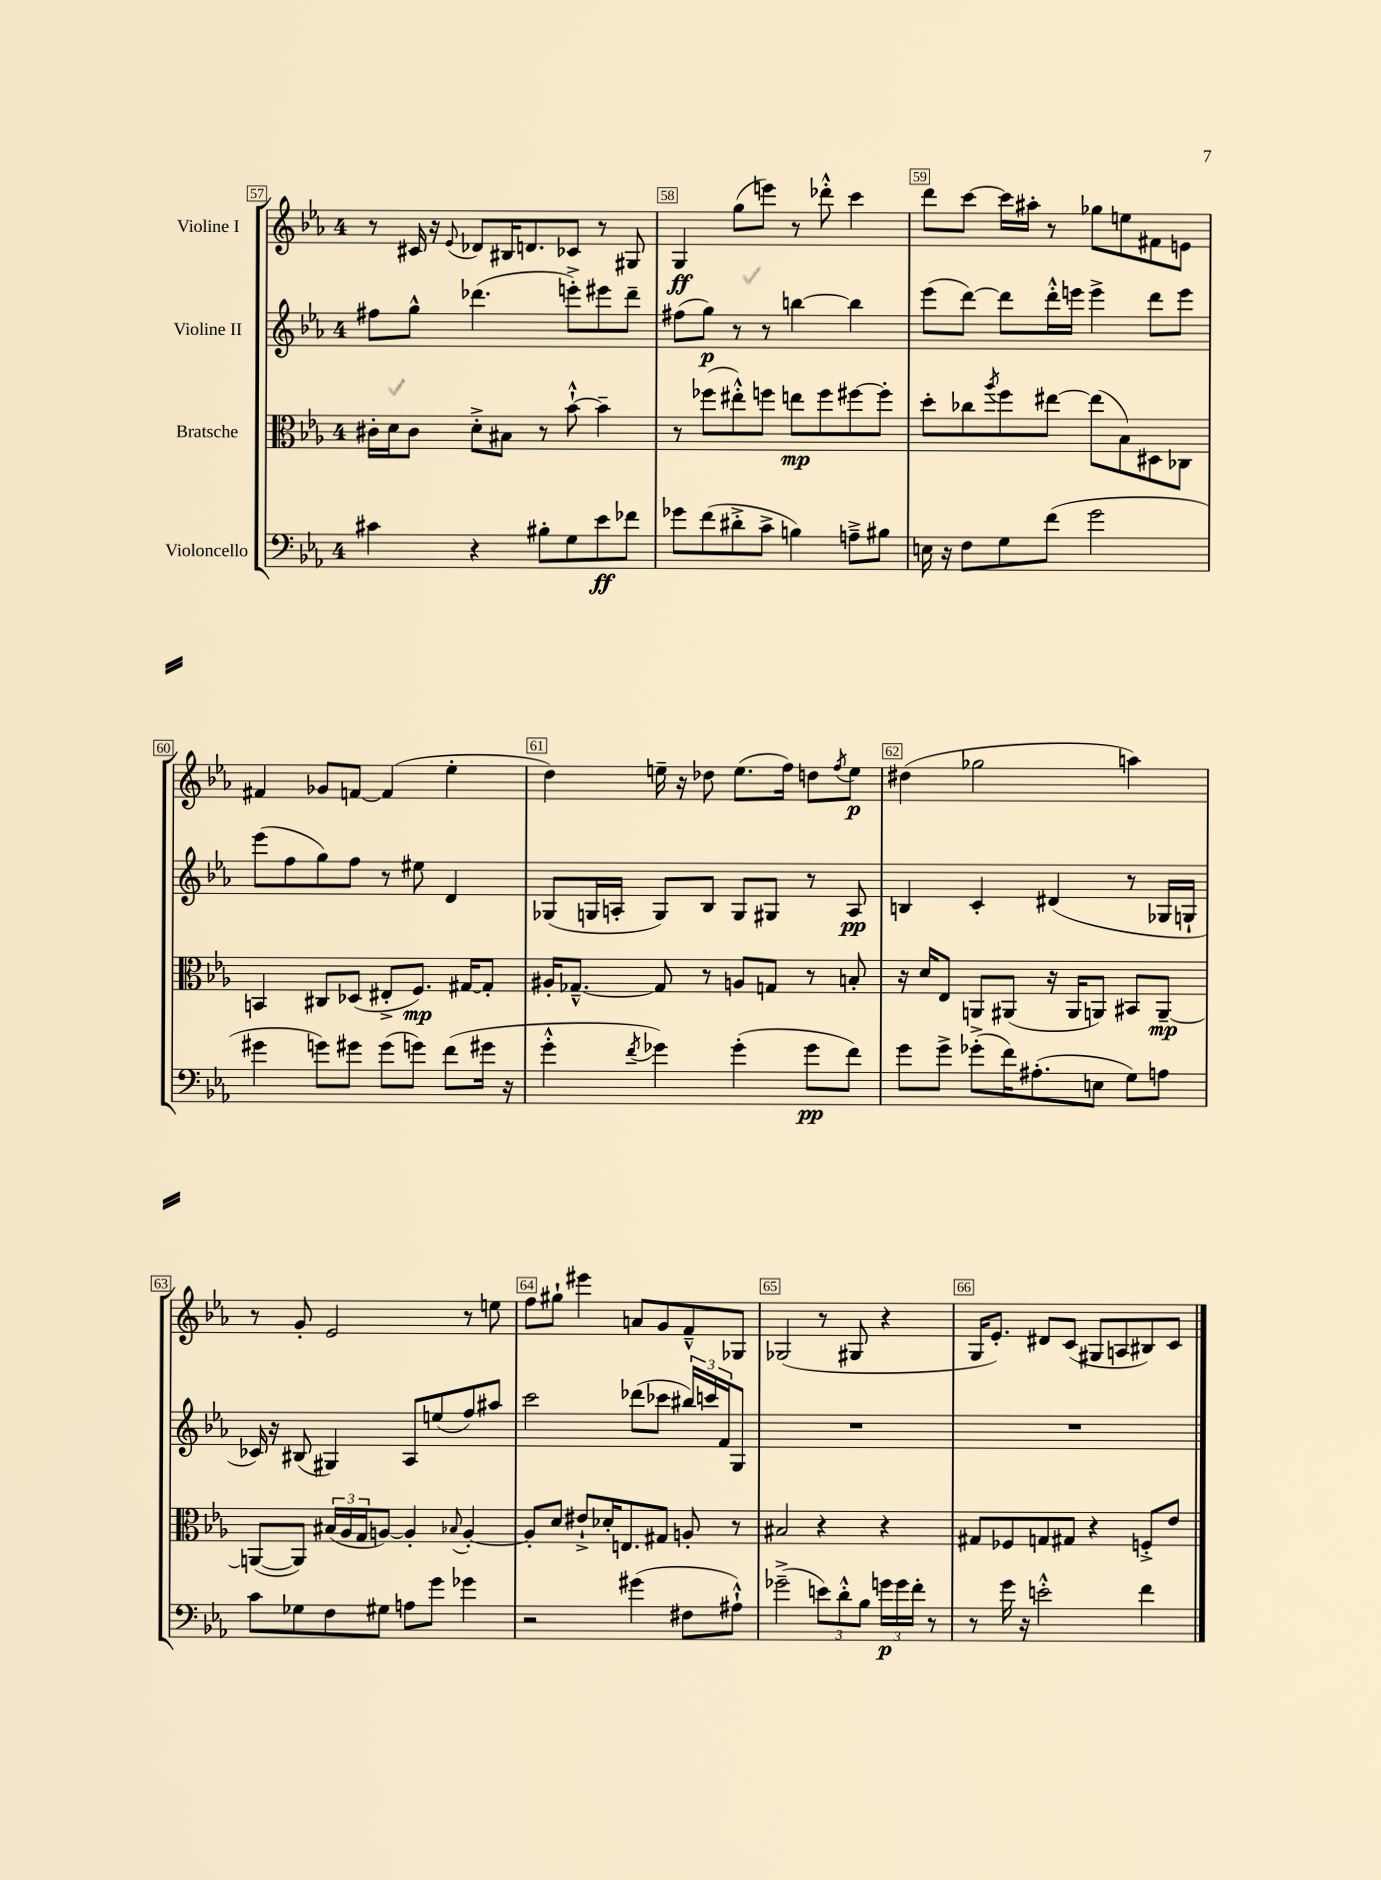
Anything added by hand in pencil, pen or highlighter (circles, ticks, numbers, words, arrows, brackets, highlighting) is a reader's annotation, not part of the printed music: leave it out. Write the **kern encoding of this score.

**kern	**kern	**kern	**kern
*staff4	*staff3	*staff2	*staff1
*clefF4	*clefC3	*clefG2	*clefG2
*k[b-e-a-]	*k[b-e-a-]	*k[b-e-a-]	*k[b-e-a-]
*M4/4	*M4/4	*M4/4	*M4/4
4c#\	16c#'\LL	8ff#\L	8r
.	16d\J	.	.
.	8c#\J	8gg^^\J	16c#/
.	.	.	16r
.	.	.	8qqe-/
4r	8d'^\L	(4.ddd-\	8d-/L
.	8B#\J	.	16B#/K
.	.	.	8.d/
8B#'\L	8r	.	.
8G\	[8b-`^^\	8eee'^\L)	8c-/J
8e-\	4b-~\]	8eee#\	8r
8f-\J	.	8ddd-~\J	8G#/
=	=	=	=
8g-\L	8r	(8ff#\L	4G/
(8f\	(8ff-\L	8gg\J)	.
8d#'^\	8ee#'^^\)	8r	(8gg\L
8c^\J	8ff\J	8r	8eee\J)
4B\)	8ee\L	[4bb\	8r
.	8ff\	.	8ddd-'^^\
8A~^\L	[8ff#\	4bb\]	4ccc\
8B#\J	8ff#'\]J	.	.
=	=	=	=
16E\	8dd'\L	(8eee-\L	8ddd\L
16r	.	.	.
8F\L	8cc-\	[8ddd\J)	[8ccc\J
.	8qaa-/	.	.
8G\	8ff\	8ddd\]L	16ccc\]LL
.	.	.	16aa#'\JJ
(8f\J	[8ee#\J	16ddd'^^\L	8r
.	.	16eee\JJ	.
2g\	(8ee#\]L	4eee^\	8gg-\L
.	8B-\)	.	8ee\
.	8D#\	8ddd\L	8f#\
.	8C-\J	8eee\J	8e\J
=	=	=	=
4g#\	4BB/	(8eee-\L	4f#/
.	.	8ff\	.
8g\L)	8C#/L	8gg\)	8g-/L
8g#\J	(8D-/J	8ff\J	[8f/J
(8g#\L	8E#'^/L	8r	(4f/]
8g\J)	8.F/J)	8ee#\	.
(8f\L	.	4d/	4ee-'\
.	[16G#/LK	.	.
16g#\Jk	8G#'/]J	.	.
16r	.	.	.
=	=	=	=
4g'^^\	16A#'/LK	(8G-/L	4dd\)
.	[8.G-~^^/J	.	.
.	.	16G/L	.
.	.	16A'/JJ	.
8qf/	.	.	.
4g-\)	8G-/]	8G/L)	16ee~\
.	.	.	16r
.	8r	8B-/J	8dd-\
(4g-'\	8A/L	8G/L	(8.ee\L
.	8G/J	8G#/J	.
.	.	.	16ff\Jk)
8g-\L	8r	8r	8dd\L
.	.	.	8qff/
8f\J)	8B'/	8A/	8ee\J
=	=	=	=
8g\L	16r	4B/	(4dd#\
.	16d/LK	.	.
8g^\J	8E-/J	.	.
(8g-'^\L	8AA/L	4c'/	2gg-\
16f\K)	(8AA#/J	.	.
(8.A#'\	.	.	.
.	16r	(4d#/	.
.	16AA#/LK	.	.
8E\J	8AA/J)	.	.
8G\L)	8BB#/L	8r	4aa\)
8A\J	[8AA~/J	16G-/LL	.
.	.	16G`/JJ	.
=	=	=	=
8c\L	(8AA/_L	16c-/)	8r
.	.	16r	.
8G-\	8AA/]J)	(8B#/	8g'/
8F\	(24B#/LL	4G#/)	2e-/
.	24A-/	.	.
.	24G/J	.	.
8G#\J	[8A/J)	.	.
8A\L	4A'/]	8A-/L	.
8g\J	.	(8ee/	.
.	8qqB-/	.	.
4g-\	[4A'/	8ff/)	8r
.	.	8aa#/J	8ee\
=	=	=	=
2r	8A'/]L	2ccc\	8ff\L
.	8d/J	.	8gg#`\J
.	8e#`^/L	.	4eee#\
.	16d-'/K	.	.
.	8.E/	.	.
(4g#\	.	(8ddd-\L	8a/L
.	8G#/J	8ccc-\J	8g/
8F#\L	8A'/	24bb#/LL)	8f~^^/
.	.	24ccc/	.
.	.	24f/J	.
8A#`^^\J)	8r	8G/J	8G-/J
=	=	=	=
(2g-~^\	2B#/	1r	(2G-/
12e\L)	4r	.	8r
12d'^^\	.	.	.
.	.	.	8G#/
12B-\J	.	.	.
24g\LL	4r	.	4r
24g\	.	.	.
24f'\JJ	.	.	.
8r	.	.	.
=	=	=	=
8r	8G#/L	1r	16G/LK
.	.	.	8.e-'/J)
16g\	8F-/	.	.
16r	.	.	.
2e'^^\	8G/	.	8d#/L
.	8G#/J	.	(8c/J
.	4r	.	8G#/L
.	.	.	8A/
4f\	8F'^/L	.	8B#/)
.	8e-/J	.	8c/J
==	==	==	==
*-	*-	*-	*-
